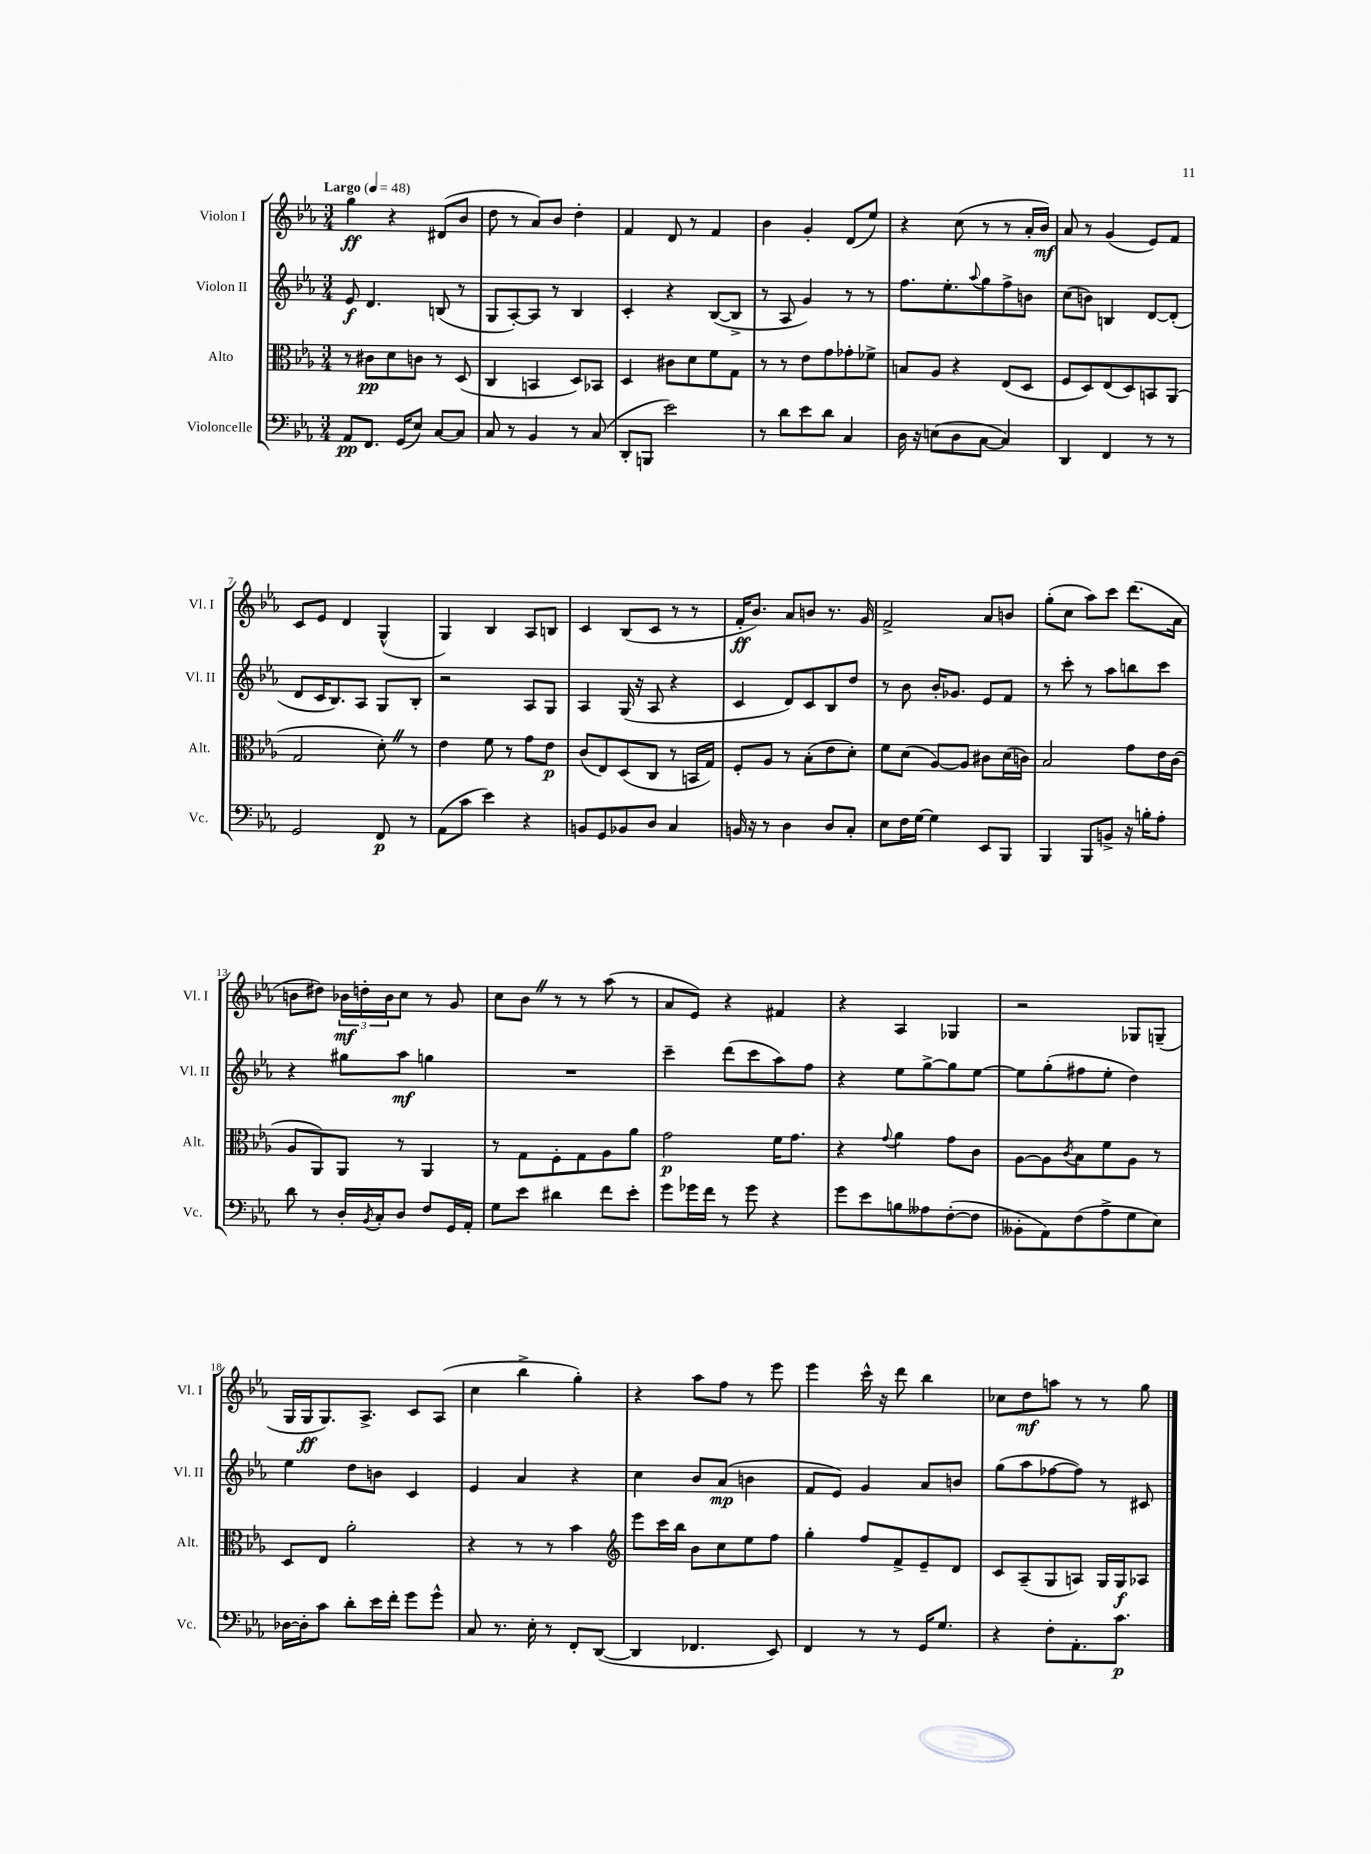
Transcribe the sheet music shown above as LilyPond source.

<<
\new StaffGroup <<
\new Staff = "s0" \with { instrumentName = "Violon I" shortInstrumentName = "Vl. I" } {
    \clef treble \key ees \major \numericTimeSignature \time 3/4 \tempo "Largo" 4 = 48
    g''4\ff r4 dis'8( bes'8 |
    d''8 r8 aes'8) bes'8 d''4-. |
    f'4 d'8 r8 f'4 |
    bes'4 g'4-. d'8( ees''8) |
    r4 c''8( r8 r8 aes'16-. bes'16\mf) |
    aes'8 r8 g'4( ees'8) f'8 |
    c'8 ees'8 d'4 g4-^( |
    g4) bes4 aes8 b8 |
    c'4 bes8( c'8 r8 r8 |
    f'16-.\ff bes'8.) aes'8 b'8 r8. g'16 |
    f'2-> aes'8 b'8 |
    g''8-.( c''8 aes''8) c'''8 d'''8.( aes'16 |
    b'8 dis''8) \tuplet 3/2 { bes'16\mf d''16-. bes'16 } c''8 r8 g'8 |
    c''8 bes'8 \once \override BreathingSign.text = \markup { \musicglyph "scripts.caesura.straight" } \breathe r8 r8 aes''8( r8 |
    aes'8 ees'8) r4 fis'4 |
    r4 aes4 ges4 |
    r2 ges8 g8--( |
    g16 g16\ff g8.) aes8.-> c'8 aes8( |
    c''4 bes''4-> g''4-.) |
    r4 aes''8 f''8 r8 ees'''8 |
    ees'''4 c'''16-^ r16 d'''8 bes''4 |
    ces''8 d''8\mf a''8 r8 r8 g''8 \bar "|." |
}
\new Staff = "s1" \with { instrumentName = "Violon II" shortInstrumentName = "Vl. II" } {
    \clef treble \key ees \major \numericTimeSignature \time 3/4
    ees'8\f d'4. b8( r8 |
    g8 aes8~-.) aes8 r8 bes4 |
    c'4-. r4 bes8~( bes8-> |
    r8 aes8 g'4) r8 r8 |
    f''8. ees''8.-. \appoggiatura { aes''8 } g''8 f''8-> b'8 |
    c''8( b'8) b4 d'8~ d'8-.( |
    d'8 c'16 bes8.) aes8 g8 bes8-. |
    r2 aes8 g8 |
    aes4 g16( r16 aes8 r4 |
    c'4 d'8) c'8 bes8 d''8 |
    r8 bes'8 bes'16-. ges'8. ees'8 f'8 |
    r8 c'''8-. r8 aes''8 b''8 c'''8 |
    r4 gis''8 aes''8\mf g''4 |
    R2. |
    c'''4-- d'''8( c'''8 aes''8) f''8 |
    r4 ees''8 g''8~-> g''8 ees''8~ |
    ees''8 g''8-.( fis''8 ees''8-. d''4) |
    ees''4 d''8 b'8 c'4 |
    ees'4 aes'4 r4 |
    c''4 bes'8 aes'8\mp( b'4 |
    f'8 ees'8) g'4 aes'8 b'8 |
    g''8( aes''8 fes''8~ fes''8) r8 cis'8 \bar "|." |
}
\new Staff = "s2" \with { instrumentName = "Alto" shortInstrumentName = "Alt." } {
    \clef alto \key ees \major \numericTimeSignature \time 3/4
    r8 cis'8\pp d'8 c'8 r8 d8( |
    c4 b,4 d8) bes,8 |
    d4 cis'8 d'8 f'8 g8 |
    r8 r8 ees'8 g'8 ges'8-. fes'8-> |
    b8 aes8 r4 ees8( d8 |
    f8 d8) ees8( d8) b,8 aes,8( |
    g2 d'8-.) \once \override BreathingSign.text = \markup { \musicglyph "scripts.caesura.straight" } \breathe r8 |
    ees'4 f'8 r8 g'8 ees'8\p |
    c'8( ees8) d8( c8 r8 b,16 g16) |
    f8-. aes8 r8 bes8-.( ees'8 d'8-.) |
    f'8 d'8( aes8~) aes8 cis'8 d'16( c'16) |
    bes2 g'8 ees'16 c'16( |
    aes8 aes,8) aes,8 r8 aes,4 |
    r8 g8 f8-. g8 aes8 aes'8 |
    g'2\p f'16 g'8. |
    r4 \appoggiatura { g'8 } aes'4 g'8 c'8 |
    aes8~ aes8 \acciaccatura { c'8 } bes8 f'8 aes8 r8 |
    d8 ees8 aes'2-. |
    r4 r8 r8 bes'4 |
    \clef treble ees'''8 c'''16 bes''16 bes'8 c''8 ees''8 f''8 |
    g''4-. f''8 f'8-> ees'8-- d'8 |
    c'8 aes8--( g8 a8) g16 g16\f aes8 \bar "|." |
}
\new Staff = "s3" \with { instrumentName = "Violoncelle" shortInstrumentName = "Vc." } {
    \clef bass \key ees \major \numericTimeSignature \time 3/4
    aes,8\pp f,8. g,16( ees8) c8~ c8 |
    c8 r8 bes,4 r8 c8( |
    d,8-. b,,8 ees'2) |
    r8 d'8 ees'8 d'8 c4 |
    d16 r16 e8( d8 c8~ c4) |
    d,4 f,4 r8 r8 |
    g,2 f,8\p r8 |
    aes,8( c'8 ees'4) r4 |
    b,8 g,8 bes,8 d8 c4 |
    b,16 r16 r8 d4 d8 c8-. |
    ees8 f16 g16~ g4 ees,8 bes,,8 |
    bes,,4 bes,,8 b,8-> r16 b16-. aes8-. |
    d'8 r8 d16-. \acciaccatura { bes,8 } c16-. d8 f8 g,16 aes,16-. |
    g8 ees'8 dis'4 f'8 ees'8-. |
    g'8 ges'16 f'16 r8 ges'8 r4 |
    g'8 ees'8 b8 aeses8 f8~-.( f8 |
    beses,8-. aes,8) f8( aes8-> g8 ees8) |
    des16~ des16-. c'8 d'8-. ees'16 f'16-. g'8 g'8-^ |
    c8 r8. ees16-. r8 f,8-. d,8~( |
    d,4 fes,4. ees,8) |
    f,4 r8 r8 g,16 g8. |
    r4 f8-. aes,8.-. c'8.\p \bar "|." |
}
>>
>>
